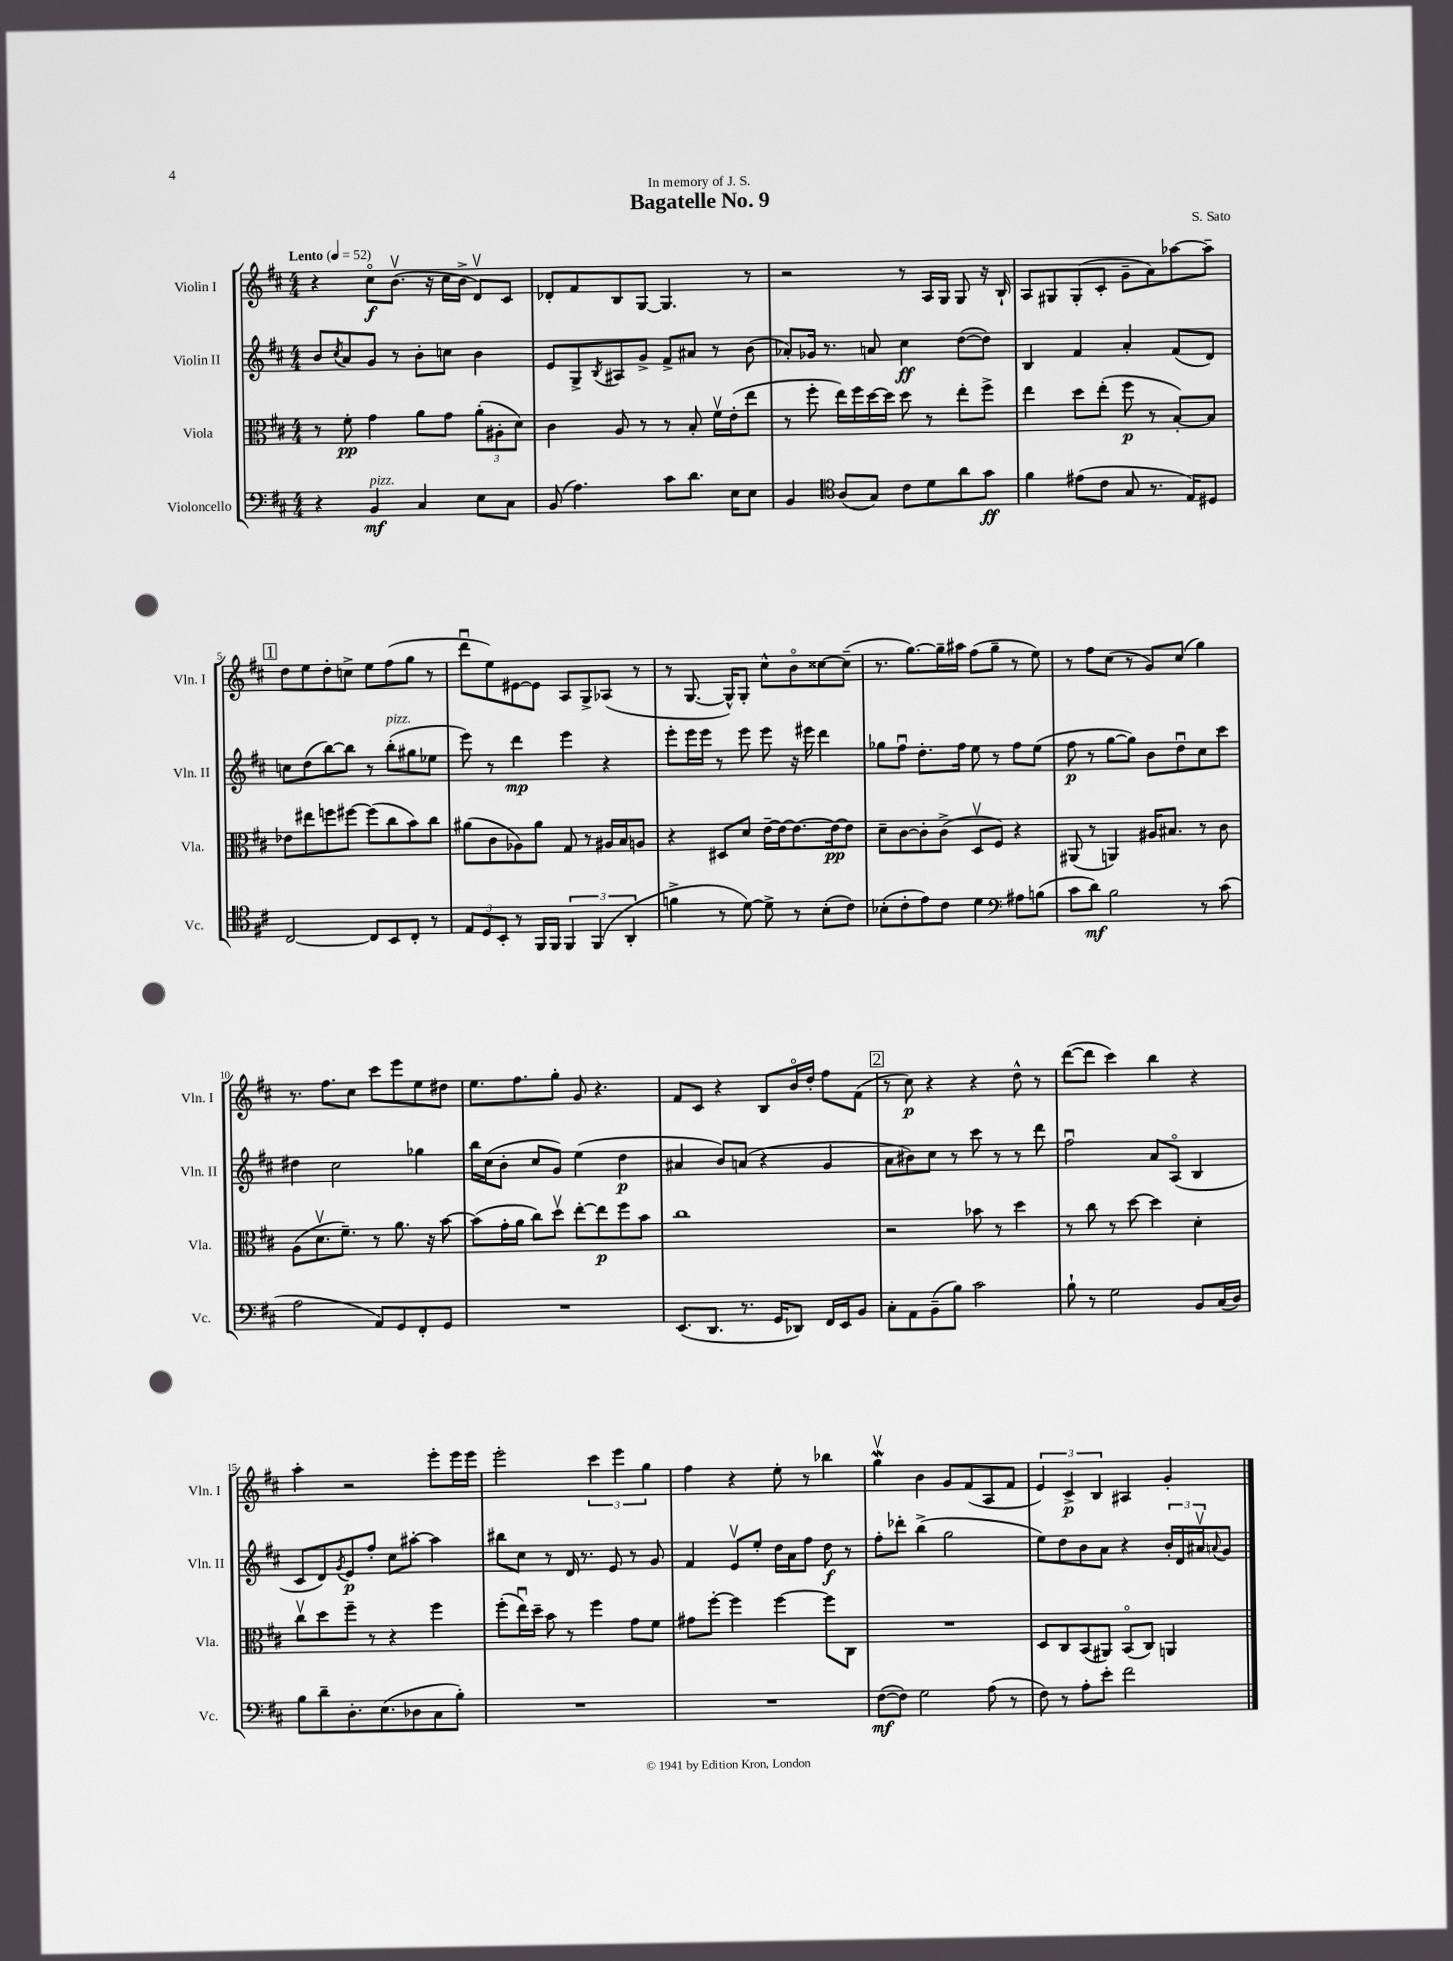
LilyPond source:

\header { title = "Bagatelle No. 9" composer = "S. Sato" dedication = "In memory of J. S." }
<<
\new StaffGroup <<
\new Staff = "s0" \with { instrumentName = "Violin I" shortInstrumentName = "Vln. I" } {
    \clef treble \key d \major \numericTimeSignature \time 4/4 \tempo "Lento" 4 = 52
    r4 cis''8\flageolet\f b'8.\upbow( r16 cis''16 b'16-> d'8\upbow) cis'8 |
    des'8-. fis'8 b8 g8~ g4. r8 |
    r2 r8 a16 g16 g8 r16 b16-! |
    a8 gis8 gis8-.( cis'8-. g'8-- a'8) aes''8~ aes''8-- |
    \mark \markup { \box "1" } d''8 e''8 d''8-. c''8-> e''8 fis''8( g''8 r8 |
    d'''8\downbow e''8) eis'8~ eis'8 a8 g8-> aes8( r8 |
    r8 g8.~ g16-^) g8-. cis''8-^ b'8\flageolet cisis''8~ cisis''8--( |
    r8. g''8.~) g''16-- ais''16 fis''8( g''8-- r8 e''8) |
    r8 fis''8 cis''8( r8 g'8) cis''8( g''4) |
    r8. fis''8. cis''8 cis'''8 e'''8 e''8 dis''8 |
    e''8. fis''8. g''8-. g'8 r4. |
    fis'8 cis'8 r4 b8 b'16\flageolet d''16-. fis''8 fis'8( |
    \mark \markup { \box "2" } r8 cis''8\p) r4 r4 d''8-^ r8 |
    d'''8~( d'''8 cis'''4) b''4 r4 |
    a''4-. r2 e'''8-. e'''16 e'''16 |
    e'''2-. \tuplet 3/2 { cis'''4 e'''4 g''4 } |
    fis''4 r4 e''8-. r8 bes''4 |
    g''4\upbow\mordent b'4 g'8 fis'8( a8 fis'8 |
    \tuplet 3/2 { e'4) cis'4->\p b4 } ais4 g'4-. \bar "|." |
}
\new Staff = "s1" \with { instrumentName = "Violin II" shortInstrumentName = "Vln. II" } {
    \clef treble \key d \major \numericTimeSignature \time 4/4
    b'8 \acciaccatura { cis''8 } a'8 g'8 r8 b'8-. c''8 b'4 |
    e'8 g8-> \acciaccatura { b8 } ais8 g'8-> fis'8-> ais'8 r8 b'8( |
    aes'8-.) ges'16 r8. a'8 cis''4\ff d''8~( d''8) |
    b4 fis'4 a'4-. fis'8( d'8) |
    \mark \markup { \box "1" } c''8 d''8( b''8~) b''8 r8 b''8-.^\markup { \italic "pizz." }( gis''8 ees''8 |
    e'''8) r8 d'''4\mp e'''4 r4 |
    e'''8-. e'''16 e'''16 r8 e'''8 e'''8 r16 eis'''16 d'''4 |
    ges''8 fis''8\downbow d''8.-. fis''16 e''8 r8 fis''8 e''8( |
    fis''8\p r8 g''8~ g''8) b'8 d''8\downbow cis''8 cis'''8 |
    dis''4 cis''2 ges''4 |
    b''16 cis''16( b'8-. cis''8 g'8) e''4( d''4\p |
    ais'4 b'8) a'8( r4 g'4 |
    \mark \markup { \box "2" } a'8 bis'8) cis''8 r8 cis'''8 r8 r8 d'''8 |
    fis''2\downbow a'8 a8\flageolet( b4 |
    cis'8 d'8) \acciaccatura { g'8 } e'8\p fis''8-. cis''8 ais''8~-. ais''4 |
    bis''8 cis''8 r8 d'16 r8. e'8 r8 g'8 |
    fis'4 e'8\upbow e''8-. d''16 a'16 fis''8 d''8\f r8 |
    fis''8-. des'''8-. b''4->( g''2 |
    e''8) d''8 b'8 a'8 r4 \tuplet 3/2 { b'16-. d'16 ais'16\upbow } \appoggiatura { a'8 } g'8 \bar "|." |
}
\new Staff = "s2" \with { instrumentName = "Viola" shortInstrumentName = "Vla." } {
    \clef alto \key d \major \numericTimeSignature \time 4/4
    r8 fis'8-.\pp g'4 a'8 g'8 \tuplet 3/2 { a'8-.( ais8-. d'8) } |
    cis'4 a8 r8 r8 b8-. fis'16\upbow e'16-.( e''8 |
    r8 fis''8-. e''16) fis''16 d''16~ d''16 d''8 r8 e''8-. fis''8-> |
    e''4 d''8 e''8-.( fis''8\p r8 b8~-.) b8 |
    \mark \markup { \box "1" } ees'8 eis''8 f''8 fis''8~ fis''8( cis''8 b'8) cis''8 |
    ais'8( cis'8 aes8) ais'8 g8 r8 ais16 b16 a8 |
    r4 dis8 d'8 e'16~-- e'16~ e'8.~ e'16~\pp e'8 |
    d'8-- cis'8~ cis'8-. cis'8->( d8\upbow fis8) r4 |
    ais,8( r8 a,4) ais16 bis8. r8 cis'8 |
    a8( d'8.\upbow fis'8.--) r8 a'8. r16 b'8~ |
    b'8( g'16-. a'16 cis''8) d''8\upbow e''8~-. e''8\p fis''8 b'8 |
    cis''1 |
    \mark \markup { \box "2" } r2 bes'8 r8 d''4 |
    r8 cis''8 r8 d''8~ d''4 d'4-. |
    cis''8\upbow d''8 fis''8-- r8 r4 fis''4 |
    fis''8-.( e''16\downbow) d''16-- b'8 r8 fis''4 g'8 fis'8 |
    gis'8 fis''8~-. fis''4 fis''4~ fis''8 cis8 |
    R1 |
    d8 cis8 b,8( ais,8) b,8\flageolet( cis8) a,4 \bar "|." |
}
\new Staff = "s3" \with { instrumentName = "Violoncello" shortInstrumentName = "Vc." } {
    \clef bass \key d \major \numericTimeSignature \time 4/4
    r4 b,4\mf^\markup { \italic "pizz." } cis4 e8 cis8 |
    b,8( a4.) cis'8 d'8. e16 e8 |
    b,4 \clef tenor a8( g8) cis'8 d'8 a'8 g'8\ff |
    fis'4 eis'8( cis'8 g8 r8. e16) dis8 |
    \mark \markup { \box "1" } cis2~ cis8 b,8 cis8-. r8 |
    \tuplet 3/2 { e8 d8 b,8-. } r8 fis,16 fis,16 \tuplet 3/2 { fis,4 fis,4( a,4-. } |
    f'4-> r8 d'8~) d'8-> r8 b8-.( cis'8) |
    bes8-.( cis'8-. e'8) cis'8 d'4 \clef bass ais8 b8( |
    cis'8 d'8\mf) b2 r8 cis'8( |
    a2 a,8) g,8 fis,8-. g,8 |
    R1 |
    e,8.( d,8. r8. g,16 des,8) fis,16 e,16 b,8 |
    \mark \markup { \box "2" } cis8-. a,8 b,8--( b8) cis'2 |
    b8-! r8 g2 b,8 cis16( d16) |
    b8 d'8-- d8.-. e8.( des8 cis8 b8-.) |
    R1 |
    R1 |
    fis8~\mf( fis8) g2 a8( r8 |
    fis8) r8 a8-. e'8-. fis'2 \bar "|." |
}
>>
>>
